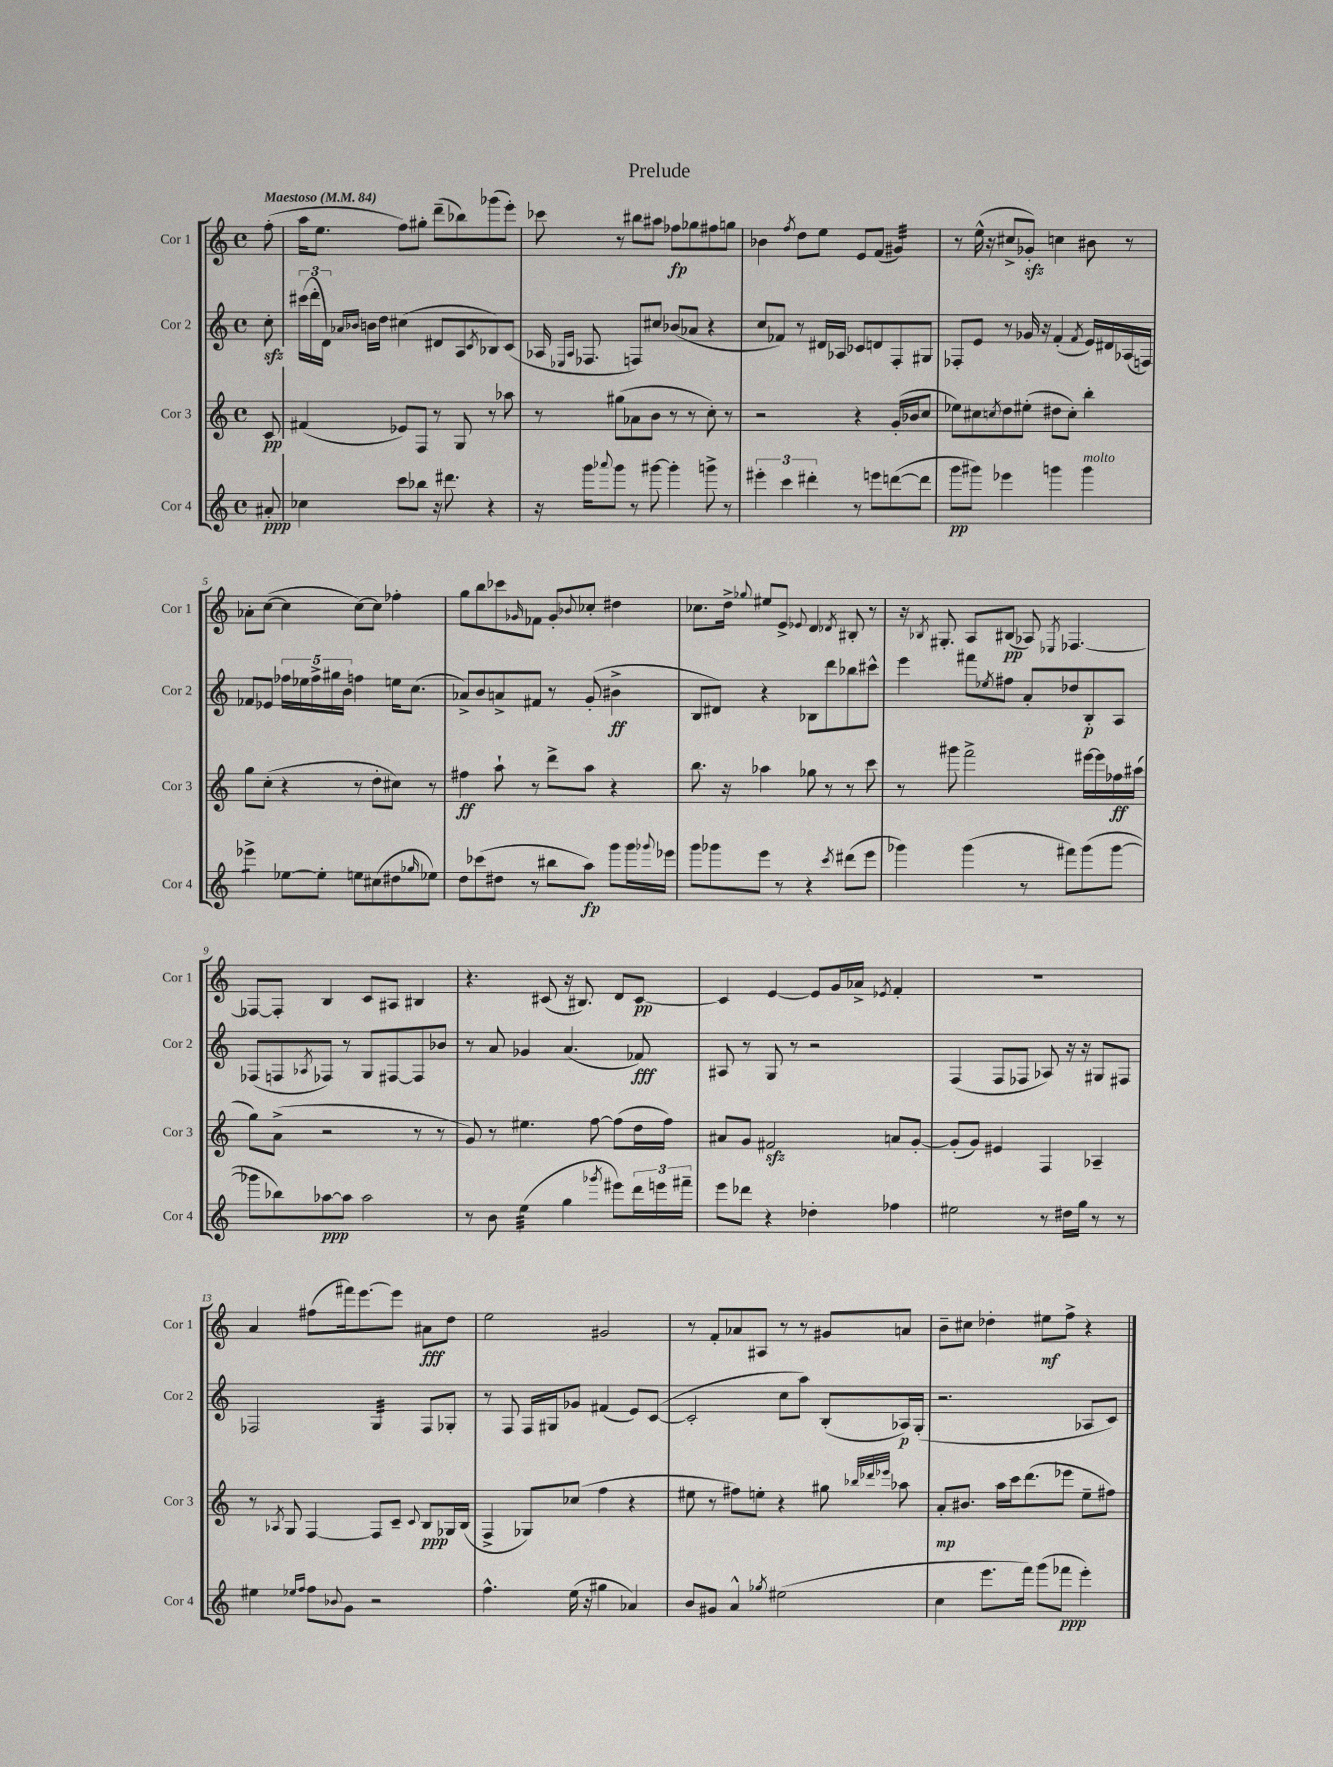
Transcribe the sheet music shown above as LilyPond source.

\header { title = "Prelude" }
<<
\new StaffGroup <<
\new Staff = "s0" \with { instrumentName = "Cor 1" shortInstrumentName = "Cor 1" } {
    \clef treble \key c \major \defaultTimeSignature \time 4/4 \partial 8 \tempo "Maestoso" 4 = 84
    f''8-.( |
    a''16 e''8. f''8) gis''8-. d'''8--( bes''8) ges'''8( e'''8-.) |
    ces'''8 r8 bis''8 ais''8 fes''8\fp ges''8 fis''8 g''8 |
    bes'4 \acciaccatura { f''8 } d''8 e''8 e'8 f'8( gis'4:32) |
    r8 e''16-^( r16 cis''8-> ges'8-.\sfz) c''4 bis'8 r8 |
    aes'8-. c''8~( c''4 c''8~) c''8 fes''4-. |
    g''8 b''8 ces'''8 \grace { ges'16 } fes'8 ges'8-. \appoggiatura { bes'8 } ces''8-. dis''4 |
    ces''8. d''16-> \appoggiatura { ges''8 } eis''8 e'8-> \appoggiatura { ees'8 } d'4 \acciaccatura { des'8 } bis8-. r8 |
    r16 \acciaccatura { bes8 } gis8.-. a8 bis8\pp( aes8) \acciaccatura { ees8 } fes4.~ |
    fes8~ fes8-. b4 c'8 ais8 bis4 |
    r4. cis'8( r16 bis8.) d'8 cis'8~\pp |
    cis'4 e'4~ e'8 g'16 aes'16-> \acciaccatura { ees'8 } f'4-. |
    R1 |
    a'4 fis''8( fis'''16) e'''8.~ e'''8 ais'8\fff d''8 |
    e''2 gis'2 |
    r8 f'8-. aes'8 ais8 r8 r8 gis'8 a'8 |
    b'8-- cis''8 des''4-. eis''8\mf f''8-> r4 \bar "|." |
}
\new Staff = "s1" \with { instrumentName = "Cor 2" shortInstrumentName = "Cor 2" } {
    \clef treble \key c \major \defaultTimeSignature \time 4/4 \partial 8
    c''8-.\sfz |
    \tuplet 3/2 { cis'''16( d'''16-. d'16) } \grace { aes'16 bes'16 } b'16 d''16 cis''4( dis'8 a8 \acciaccatura { c'8 } bes8) c'8( |
    aes16 \grace { ees16 aes16 } fes8. f8) cis''8 bes'8( aes'8 r4 |
    c''8 fes'8) r8 dis'16 aes16 ces'8 d'8 f8-. gis8 |
    fes8-. e'8 r8 ges'16 r16 f'4-.( \acciaccatura { f'8 } e'16) dis'16 aes16( f16) |
    fes'8 ees'8 \tuplet 5/4 { fes''16 ees''16 fes''16-> gis''16 b'16 } f''4 e''16 c''8.( |
    aes'8->) b'8 a'8-> fis'8 r8 g'8-.( bis'4->\ff |
    b8 dis'8) r4 bes8 d'''8 bes''8 cis'''8-^ |
    e'''4 fis'''8 \acciaccatura { ees''8 } fis''8 a'8-. des''8 b8-.\p a8 |
    fes8( f8 \acciaccatura { aes8 } fes8) r8 g8 fis8~ fis8 bes'8 |
    r8 a'8 ges'4 a'4.( fes'8\fff) |
    ais8 r8 g8 r8 r2 |
    f4( f8 fes8 aes8) r16 r16 gis8 fis8 |
    fes2 g4:32 fes8 ges8-. |
    r8 f8 f16 gis16 ges'8 fis'4( e'8) c'8~( |
    c'2-. c''8 a''8) b8-.( aes16\p) g16-.( |
    r2. aes8 c'8) \bar "|." |
}
\new Staff = "s2" \with { instrumentName = "Cor 3" shortInstrumentName = "Cor 3" } {
    \clef treble \key c \major \defaultTimeSignature \time 4/4 \partial 8
    c'8\pp |
    fis'4( ees'8) f8 r8 g8 r8 aes''8 |
    r8 gis''8( aes'8 b'8 r8 r8 c''8-.) r8 |
    r2 r4 g'16-.( bes'16 c''8 |
    ees''8) cis''8 \acciaccatura { c''8 } d''8 eis''8-.( dis''8 c''8-.) b''4-. |
    g''8 c''8-.( r4 r8 d''8-. cis''8) r8 |
    fis''4\ff a''8-! r8 d'''8-> a''8 r4 |
    b''8. r16 aes''4 ges''8 r8 r8 c'''8 |
    r8 gis'''8 f'''2-> eis'''16~ eis'''16 fes''16\ff ais''16( |
    g''8) a'8->( r2 r8 r8 |
    g'8) r8 eis''4. f''8~ f''8( d''16 f''16) |
    ais'8 g'8 fis'2\sfz a'8 g'8~-. |
    g'8-.( g'8) eis'4 f4 aes4-- |
    r8 \acciaccatura { aes8 } g8 f4~ f8 c'8-- \appoggiatura { c'8 } b8\ppp ges16 b16( |
    f4-> ges8) ces''8( f''4 r4 |
    eis''8 r8 fis''8) e''8-. r4 gis''8 \grace { bes''32 des'''32 ees'''32 } aes''8 |
    a'8-.\mp bis'8. a''16 c'''16 d'''8.( ees'''8 e''8-- fis''8) \bar "|." |
}
\new Staff = "s3" \with { instrumentName = "Cor 4" shortInstrumentName = "Cor 4" } {
    \clef treble \key c \major \defaultTimeSignature \time 4/4 \partial 8
    ais'8-.\ppp |
    ces''4 c'''8 bes''8 r16 dis'''8. r4 |
    r16 g'''16 \appoggiatura { aes'''8 } g'''8 r8 gis'''8~ gis'''4-. g'''8-> r8 |
    \tuplet 3/2 { eis'''4-. c'''4 dis'''4-. } r8 e'''8 d'''8~( d'''8 |
    g'''8\pp gis'''8) ees'''4 g'''4 g'''4^\markup { \italic "molto" } |
    ees'''4:8-> ees''8~ ees''8-. e''8 cis''8( dis''8 \grace { ges''16 } ees''8) |
    d''8 ces'''8( dis''8 r8 bis''8 a''8\fp) g'''8 g'''16 \appoggiatura { ges'''8 } ees'''16 |
    g'''8 ges'''8 e'''8 r8 r4 \acciaccatura { c'''8 } dis'''8( e'''8 |
    ges'''4) ges'''4( r8 fis'''8) ges'''8( ges'''8~ |
    ges'''8 bes''8) aes''8~\ppp aes''8 aes''2 |
    r8 b'8 e''4:32( g''4 \acciaccatura { ges'''8 } eis'''8) \tuplet 3/2 { d'''16 e'''16 fis'''16-- } |
    e'''8 des'''8 r4 des''4-. fes''4 |
    eis''2 r8 dis''16 g''16 r8 r8 |
    eis''4 \grace { ees''16 f''16 } f''8 \appoggiatura { bes'8 } g'8 r2 |
    f''4.-^ e''16( r16 gis''4 aes'4) |
    b'8 gis'8 a'4-^ \acciaccatura { ges''8 } eis''2( |
    c''4 e'''8. f'''16) g'''8( fes'''8\ppp e'''4-.) \bar "|." |
}
>>
>>
